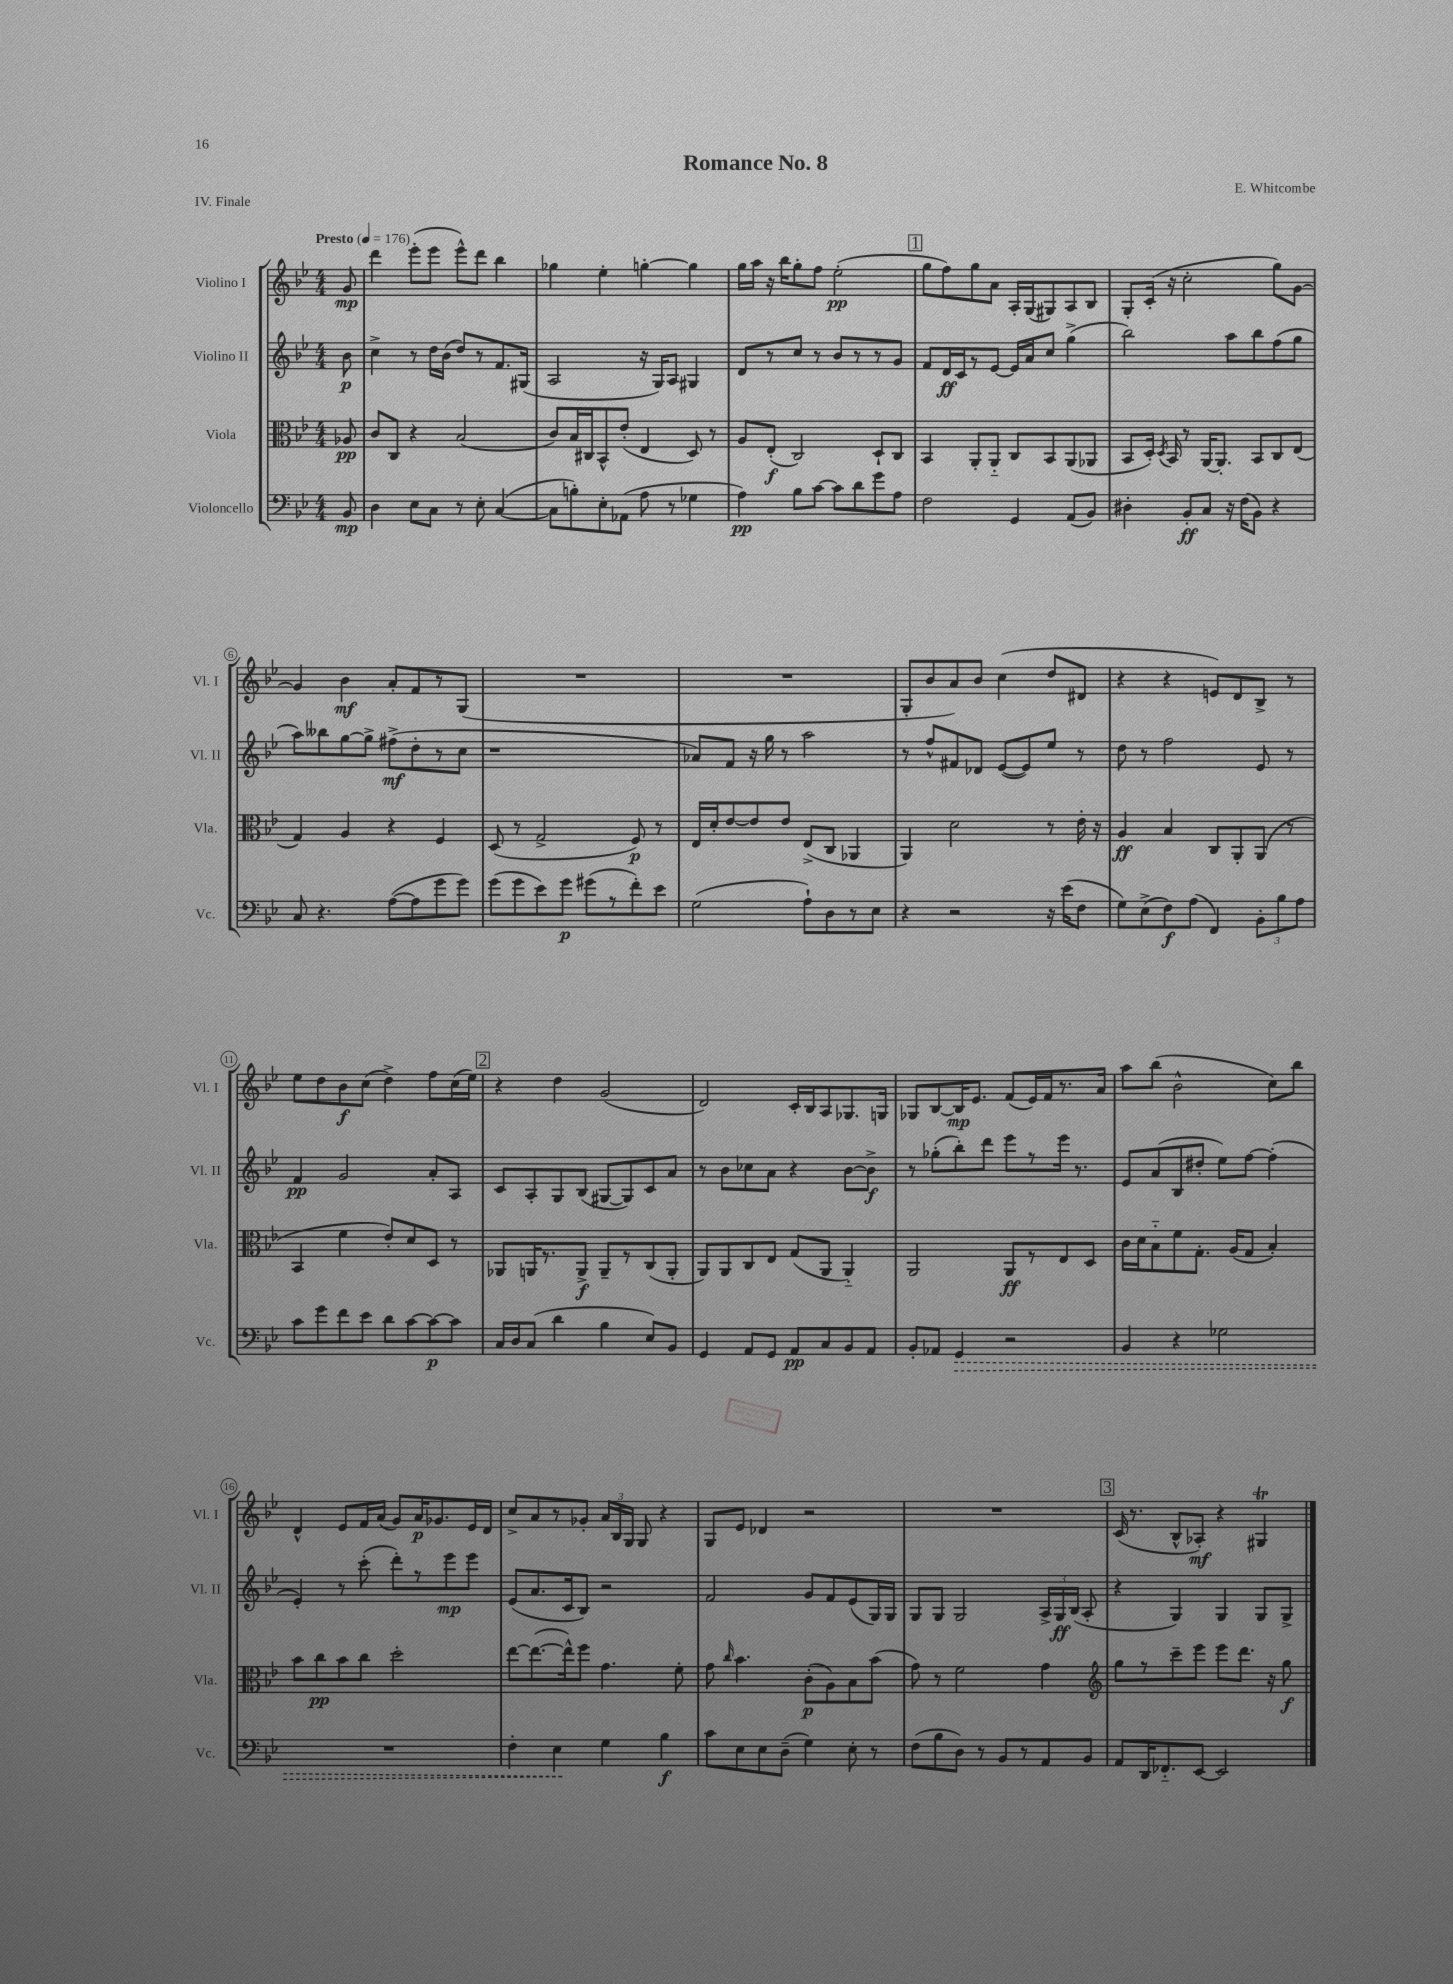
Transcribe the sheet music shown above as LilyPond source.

\header { title = "Romance No. 8" composer = "E. Whitcombe" piece = "IV. Finale" }
<<
\new StaffGroup <<
\new Staff = "s0" \with { instrumentName = "Violino I" shortInstrumentName = "Vl. I" } {
    \clef treble \key bes \major \numericTimeSignature \time 4/4 \partial 8 \tempo "Presto" 4 = 176
    \autoBeamOff g'8\mp |
    d'''4 ees'''8[-.( ees'''8] ees'''8[-^) d'''8] bes''4 |
    ges''4 ees''4-. g''4~-. g''4 |
    g''16[ a''16] r16 bes''16[ g''8-. f''8] ees''2-.\pp( |
    \mark \markup { \box "1" } g''8[ f''8) g''8 a'8] a16[-. g16( gis8) a8 bes8] |
    g8[-. c'16]-.( r16 c''2-. g''8[) g'8]~ |
    g'4 bes'4\mf a'8[-. f'8 r8 g8]( |
    R1 |
    R1 |
    g8[-. bes'8 a'8) bes'8] c''4( d''8[ dis'8] |
    r4 r4 e'8[) d'8 bes8]-> r8 |
    ees''8[ d''8 bes'8\f c''8]( d''4->) f''8[ c''16( ees''16]) |
    \mark \markup { \box "2" } r4 d''4 g'2( |
    d'2) c'16[-. bes16 a8 ges8. g16] |
    ges8[ bes8~ bes16\mp ees'8.] f'8[( ees'16) f'16 r8. a'16] |
    a''8[ bes''8]( bes'2-^ c''8[) bes''8] |
    d'4-^ ees'8[ f'16 a'16]( g'8[) a'16\p ges'8. ees'16 d'16] |
    c''8[-> a'8 r8 ges'8]-. \tuplet 3/2 { a'16[ bes16 g16] } g8 r4 |
    g8[ ees'8] des'4 r2 |
    R1 |
    \mark \markup { \box "3" } c'16( r8. bes8[-^ aes8]-.\mf) r4 gis4\trill \bar "|." |
}
\new Staff = "s1" \with { instrumentName = "Violino II" shortInstrumentName = "Vl. II" } {
    \clef treble \key bes \major \numericTimeSignature \time 4/4 \partial 8
    \autoBeamOff bes'8\p |
    c''4-> r8 d''16[ bes'16]( d''8[) r8 f'8. gis16]( |
    a2 r16 g16[) a8] gis4 |
    d'8[ r8 c''8] r8 bes'8[ r8 r8 g'8] |
    \mark \markup { \box "1" } f'8[ d'16\ff c'16 r8 ees'8]~ ees'16[ a'16 c''8] g''4->( |
    bes''2) a''8[ bes''8 f''8( g''8] |
    a''8[) beses''8 g''8~ g''8]-> fis''8[->\mf( d''8-. r8 c''8] |
    r1 |
    aes'8[) f'8] r16 g''16 r8 a''2 |
    r8 f''8[-^ fis'8 des'8] ees'8[~( ees'8) ees''8] r8 |
    d''8 r8 f''2 ees'8 r8 |
    f'4\pp g'2 a'8[-. a8] |
    \mark \markup { \box "2" } c'8[ a8-. g8 bes8]( gis8[~ gis8) c'8 a'8] |
    r8 bes'8[ ces''8 a'8] r4 bes'8[~ bes'8]->\f |
    r8 ges''8[-.( bes''8-.) d'''8] ees'''8[ r8 ees'''16] r8. |
    ees'8[ a'8( bes8 dis''8]-. ees''8[) f''8]~ f''4-.( |
    ees'4-.) r8 c'''8-.( d'''8[-.) r8 ees'''8\mp ees'''8] |
    ees'8[( a'8. c'16 bes8]) r2 |
    f'2 g'8[ f'8 ees'8( g16) g16] |
    g8[ g8] g2 \tuplet 3/2 { a16[-> g16\ff bes16]( } a8-. |
    \mark \markup { \box "3" } r4 g4) g4 g8[ g8]-> \bar "|." |
}
\new Staff = "s2" \with { instrumentName = "Viola" shortInstrumentName = "Vla." } {
    \clef alto \key bes \major \numericTimeSignature \time 4/4 \partial 8
    \autoBeamOff aes8\pp |
    c'8[ c8] r4 bes2( |
    c'8[) bes16 cis16 bes,8-^ ees'8]-.( ees4 d8) r8 |
    a8[ ees8]-.\f( c2) d8[-! c8] |
    \mark \markup { \box "1" } bes,4 a,8[-. a,8]-_ c8[ bes,8 a,8( aes,8] |
    bes,8[ d16]-.) \acciaccatura { d8 } bes,16 r8 a,16[~ a,8.]-. bes,8[ c8 ees8]( |
    g4) a4 r4 f4 |
    d8( r8 g2-> f8\p) r8 |
    ees16[ d'16-. ees'8~ ees'8 ees'8] ees8[->( c8] aes,4 |
    a,4) d'2 r8 ees'16-. r16 |
    a4\ff bes4 c8[ a,8-. a,8]( r8 |
    bes,4 f'4 ees'8[-.) d'8 d8] r8 |
    \mark \markup { \box "2" } aes,8[ a,16 r8. a,8]->\f a,8[-- r8 c8( a,8]-. |
    a,8[) a,8 c8 ees8] g8[( a,8] a,4-_) |
    a,2 a,8[\ff r8 ees8 d8] |
    c'16[ d'16 bes8-_ f'8 g8.]-. a16[( g8] bes4-.) |
    bes'8[ c''8\pp bes'8 c''8] d''2-. |
    ees''8[~ ees''8.~( ees''16-^) f''8] g'4. f'8-. |
    g'8 \grace { c''16 } bes'4. c'8[-.\p( a8) bes8 bes'8]( |
    g'8) r8 f'2 g'4 |
    \mark \markup { \box "3" } \clef treble g''8[ r8 c'''8-- ees'''8] ees'''8[ d'''8.] r16 g''8\f \bar "|." |
}
\new Staff = "s3" \with { instrumentName = "Violoncello" shortInstrumentName = "Vc." } {
    \clef bass \key bes \major \numericTimeSignature \time 4/4 \partial 8
    \autoBeamOff bes,8\mp |
    d4 ees8[ c8] r8 ees8-. c4~( |
    c8[ b8-.) ees8-. aes,8]( a8 r8 ges4 |
    a4\pp) bes8[ c'8]~ c'8[ d'8 g'8 a8] |
    \mark \markup { \box "1" } f2 g,4 a,8[( bes,8]) |
    dis4-. bes,8[-.\ff c8] r16 f16[( bes,8]) r4 |
    c8 r4. a8[~( a8 g'8 g'8]) |
    g'8[( g'8 ees'8) g'8]\p gis'8[( r8 f'8-.) ees'8] |
    g2( a8[-!) d8 r8 ees8] |
    r4 r2 r16 ees'16[( f8] |
    g8[) ees8->( f8\f) a8]( f,4) \tuplet 3/2 { bes,8[-. bes8 a8] } |
    c'8[ g'8 f'8 ees'8] d'8[ c'8~ c'8~\p c'8] |
    \mark \markup { \box "2" } c16[ d16 c8]( d'4 bes4 ees8[) bes,8] |
    g,4 a,8[ g,8] a,8[\pp c8 bes,8 a,8] |
    bes,8[-. aes,8] \once \override Hairpin.style = #'dashed-line g,4\> r2 |
    bes,4 r4 ges2 |
    R1 |
    f4-. ees4\! g4 bes4\f |
    c'8[ ees8 ees8 d8]--( g4) ees8-. r8 |
    f8[( bes8 d8]) r8 bes,8[ r8 a,8 bes,8] |
    \mark \markup { \box "3" } a,8[ d,16 fes,8.-_ ees,8]~ ees,2 \bar "|." |
}
>>
>>
\layout { \context { \Score \override BarNumber.stencil = #(make-stencil-circler 0.1 0.3 ly:text-interface::print) } }
